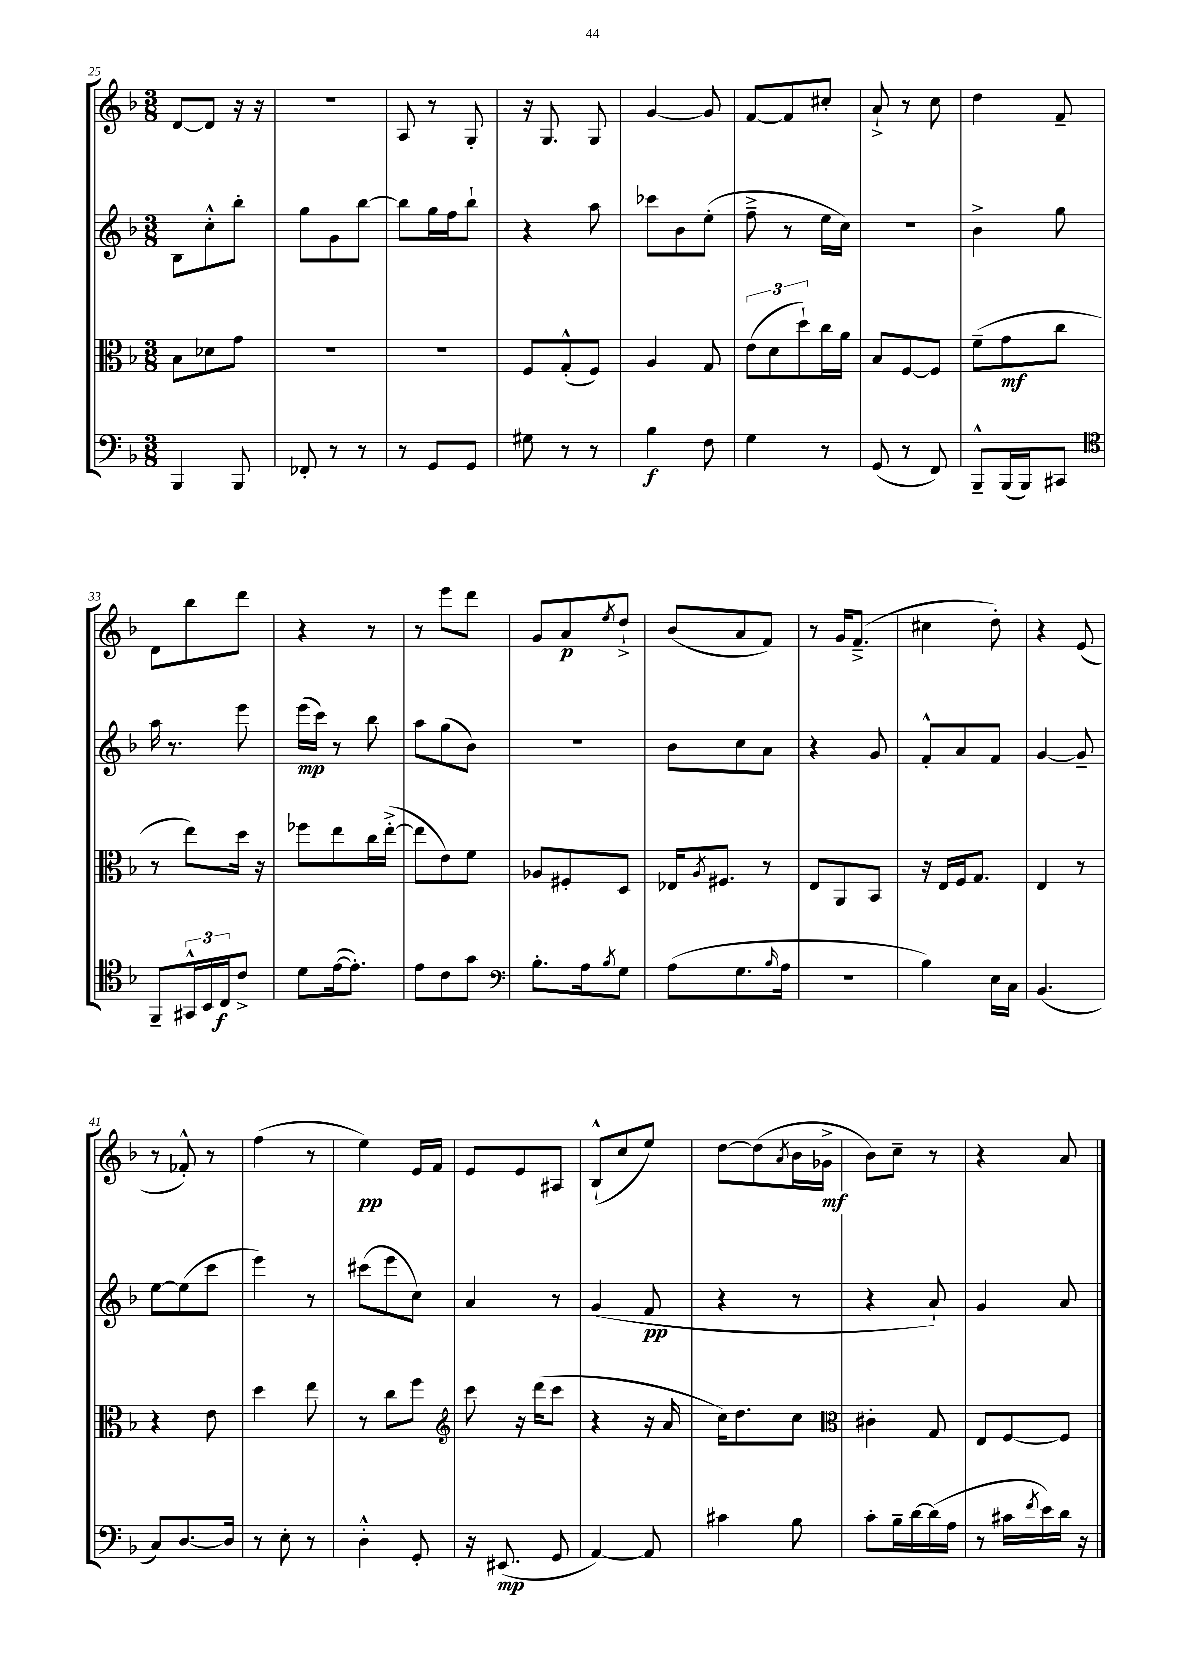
<<
\new StaffGroup <<
\new Staff = "s0" {
    \clef treble \key f \major \numericTimeSignature \time 3/8
    d'8~ d'8 r16 r16 |
    R4. |
    a8 r8 g8-. |
    r16 g8. g8 |
    g'4~ g'8 |
    f'8~ f'8 cis''8-. |
    a'8-!-> r8 c''8 |
    d''4 f'8-- |
    d'8 bes''8 d'''8 |
    r4 r8 |
    r8 e'''8 d'''8 |
    g'8 a'8\p \acciaccatura { e''8 } d''8-!-> |
    bes'8( a'8 f'8) |
    r8 g'16 f'8.--->( |
    cis''4 d''8-.) |
    r4 e'8( |
    r8 fes'8-.-^) r8 |
    f''4( r8 |
    e''4\pp) e'16 f'16 |
    e'8 e'8 ais8 |
    bes8-!-^( c''8 e''8) |
    d''8~ d''8( \acciaccatura { a'8 } bes'16 ges'16->\mf |
    bes'8) c''8-- r8 |
    r4 a'8 \bar "|." |
}
\new Staff = "s1" {
    \clef treble \key f \major \numericTimeSignature \time 3/8
    bes8 c''8-.-^ bes''8-. |
    g''8 g'8 bes''8~ |
    bes''8 g''16 f''16 bes''8-! |
    r4 a''8 |
    ces'''8 bes'8 e''8-.( |
    f''8---> r8 e''16 c''16) |
    R4. |
    bes'4-> g''8 |
    a''16 r8. e'''8 |
    e'''16\mp( c'''16) r8 bes''8 |
    a''8 g''8( bes'8) |
    R4. |
    bes'8 c''8 a'8 |
    r4 g'8 |
    f'8-.-^ a'8 f'8 |
    g'4~ g'8-- |
    e''8~ e''8( c'''8 |
    e'''4) r8 |
    cis'''8( e'''8 c''8) |
    a'4 r8 |
    g'4( f'8\pp |
    r4 r8 |
    r4 a'8-!) |
    g'4 a'8 \bar "|." |
}
\new Staff = "s2" {
    \clef alto \key f \major \numericTimeSignature \time 3/8
    bes8 des'8 g'8 |
    R4. |
    R4. |
    f8 g8-.-^( f8) |
    a4 g8 |
    \tuplet 3/2 { e'8( d'8 d''8-!) } c''16 a'16 |
    bes8 f8~ f8 |
    f'8--( g'8\mf c''8 |
    r8 e''8) d''16 r16 |
    fes''8 e''8 c''16 e''16~-.->( |
    e''8 e'8) f'8 |
    aes8 fis8-. d8 |
    ees16 \acciaccatura { a8 } fis8. r8 |
    e8 a,8 bes,8 |
    r16 e16 f16 g8. |
    e4 r8 |
    r4 e'8 |
    d''4 e''8 |
    r8 c''8 f''8 |
    \clef treble c'''8 r16 d'''16( c'''8 |
    r4 r16 a'16 |
    c''16) d''8. c''8 |
    \clef alto cis'4-. g8 |
    e8 f8~ f8 \bar "|." |
}
\new Staff = "s3" {
    \clef bass \key f \major \numericTimeSignature \time 3/8
    bes,,4 bes,,8 |
    fes,8-. r8 r8 |
    r8 g,8 g,8 |
    gis8 r8 r8 |
    bes4\f f8 |
    g4 r8 |
    g,8( r8 f,8) |
    bes,,8---^ bes,,16( bes,,16) cis,8 |
    \clef tenor f,8-- \tuplet 3/2 { gis,16-^ bes,16 c16\f } c'8-> |
    d'8 e'16~( e'8.-.) |
    e'8 c'8 g'8 |
    \clef bass bes8.-. a16 \acciaccatura { bes8 } g8 |
    a8( g8. \grace { bes16 } a16 |
    R4. |
    bes4) e16 c16 |
    bes,4.( |
    c8) d8.~ d16 |
    r8 e8-. r8 |
    d4-.-^ g,8-. |
    r16 eis,8.\mp( g,8 |
    a,4~) a,8 |
    cis'4 bes8 |
    c'8-. bes16-- d'16~ d'16( a16 |
    r8 cis'16 \acciaccatura { f'8 } e'16) d'16 r16 \bar "|." |
}
>>
>>
\layout { \context { \Score currentBarNumber = #25 } }
